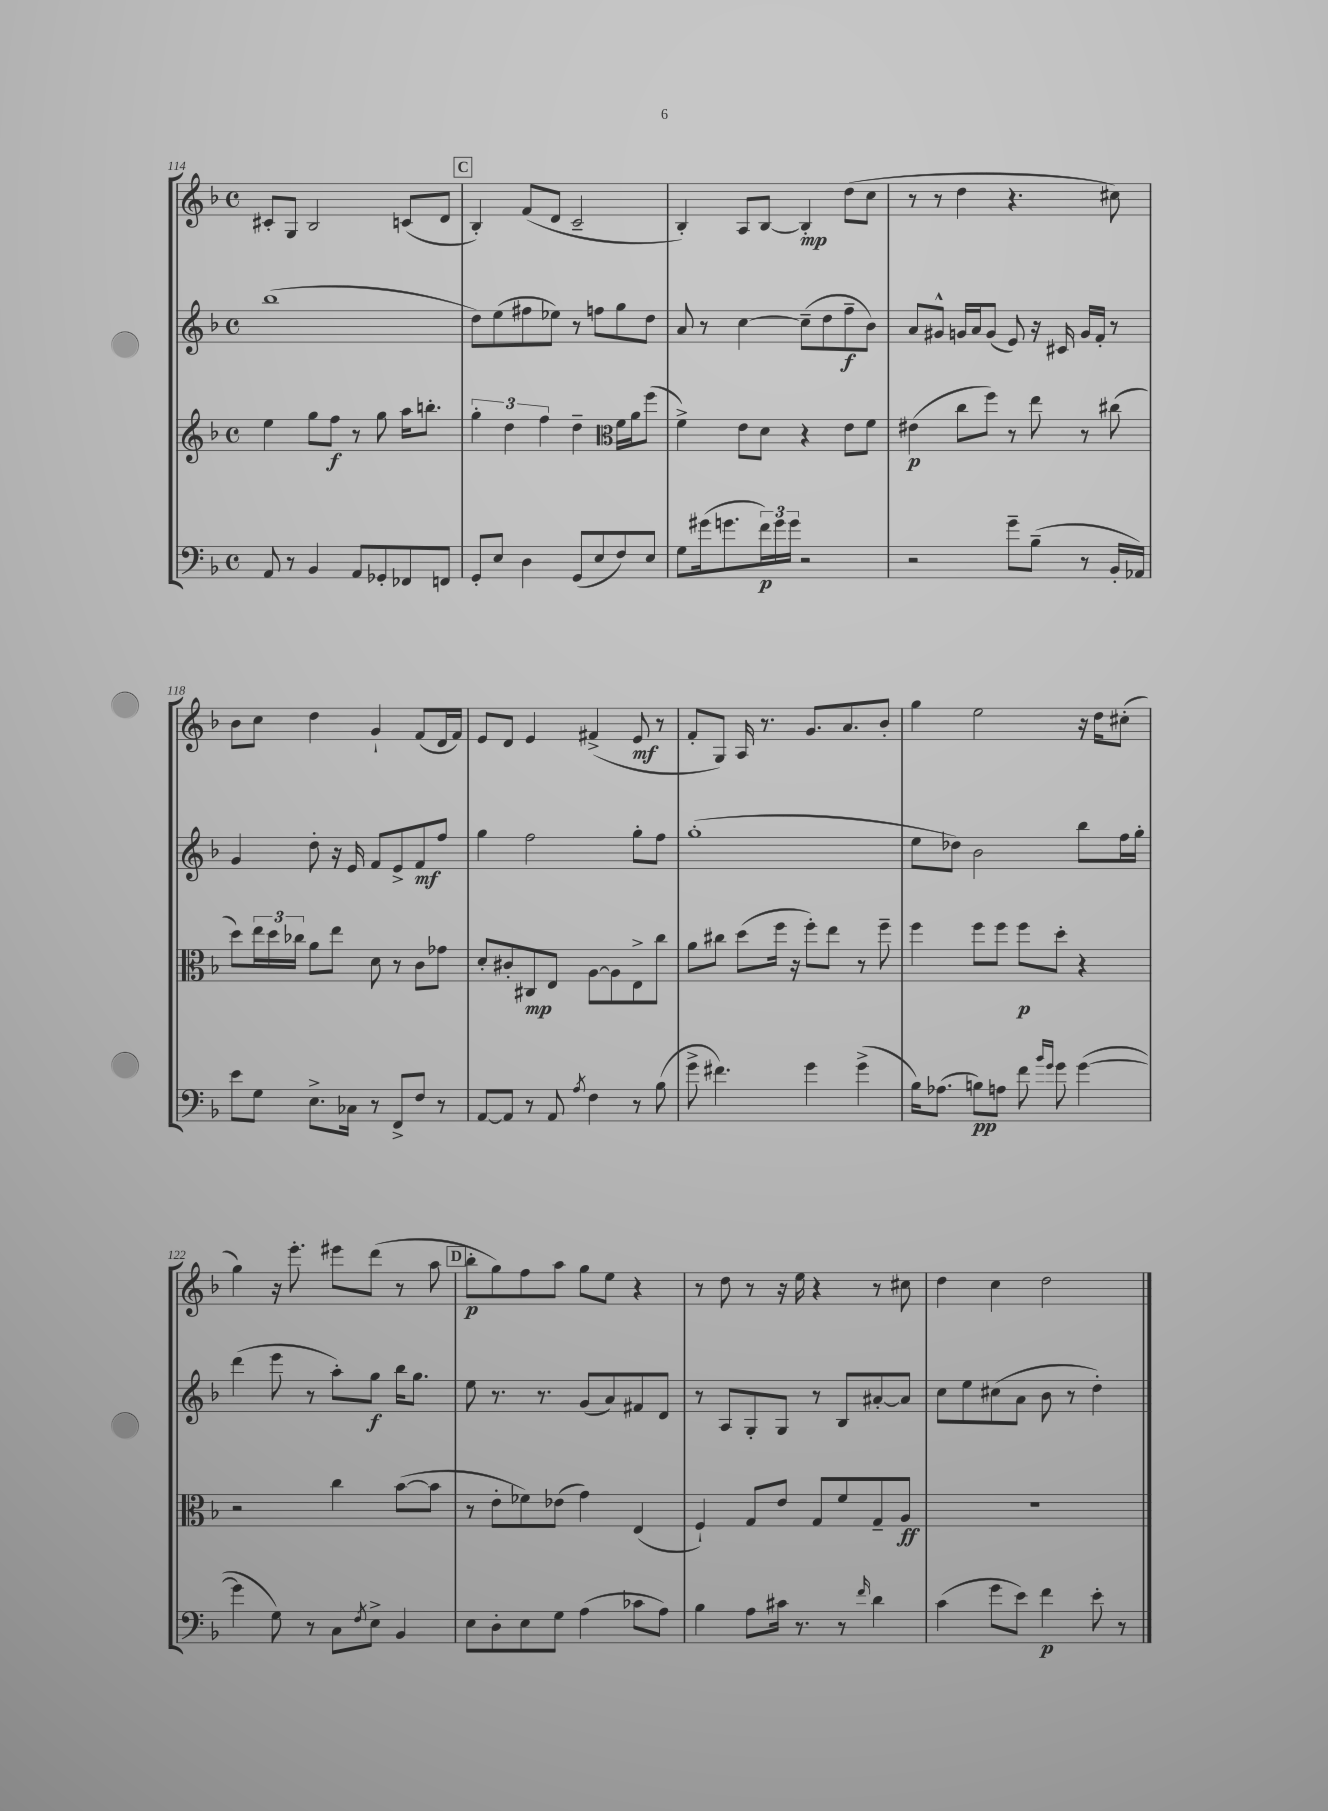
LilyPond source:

<<
\new StaffGroup <<
\new Staff = "s0" {
    \clef treble \key f \major \defaultTimeSignature \time 4/4
    cis'8-. g8 bes2 c'8( d'8 |
    \mark \markup { \box "C" } bes4-.) f'8( d'8 c'2-- |
    bes4-.) a8 bes8~ bes4-.\mp d''8( c''8 |
    r8 r8 d''4 r4. cis''8) |
    bes'8 c''8 d''4 g'4-! f'8( d'16 f'16) |
    e'8 d'8 e'4 fis'4->( e'8\mf r8 |
    f'8-. g8) a16 r8. g'8. a'8. bes'8-. |
    g''4 e''2 r16 d''16 cis''8-.( |
    g''4) r16 e'''8.-. eis'''8 d'''8( r8 a''8 |
    \mark \markup { \box "D" } bes''8-.\p g''8) f''8 a''8 g''8 e''8 r4 |
    r8 d''8 r8 r16 e''16 r4 r8 cis''8 |
    d''4 c''4 d''2 \bar "|." |
}
\new Staff = "s1" {
    \clef treble \key f \major \defaultTimeSignature \time 4/4
    bes''1( |
    \mark \markup { \box "C" } d''8) e''8( fis''8 ees''8) r8 f''8 g''8 d''8 |
    a'8 r8 c''4~ c''8--( d''8 f''8--\f bes'8) |
    a'8 gis'8-^ g'16 a'16 g'8( e'8) r16 cis'16 g'16 f'16-. r8 |
    g'4 d''8-. r16 e'16 f'8 e'8-> f'8\mf f''8 |
    g''4 f''2 g''8-. f''8 |
    g''1-.( |
    e''8 des''8) bes'2 bes''8 f''16 g''16-. |
    d'''4( e'''8 r8 a''8-.) g''8\f bes''16 g''8. |
    \mark \markup { \box "D" } e''8 r8. r8. g'8( a'8) fis'8 d'8 |
    r8 a8 g8-. g8 r8 bes8 ais'8~-. ais'8 |
    c''8 e''8 cis''8( a'8 bes'8 r8 d''4-.) \bar "|." |
}
\new Staff = "s2" {
    \clef treble \key f \major \defaultTimeSignature \time 4/4
    e''4 g''8 f''8\f r8 g''8 a''16 b''8.-. |
    \mark \markup { \box "C" } \tuplet 3/2 { g''4-. d''4 f''4 } d''4-- \clef alto f'16 a'16 f''8( |
    f'4->) e'8 d'8 r4 e'8 f'8 |
    eis'4\p( c''8 f''8) r8 e''8 r8 cis''8( |
    d''8) \tuplet 3/2 { e''16 d''16 ces''16 } a'8 e''8 d'8 r8 c'8 ges'8 |
    d'8-. cis'8-. cis8\mp e8 a8~ a8 e8-> c''8 |
    a'8 cis''8 d''8( f''16 r16 f''8-.) e''8 r8 f''8-- |
    f''4 f''8 f''8 f''8\p d''8-. r4 |
    r2 c''4 bes'8~( bes'8 |
    \mark \markup { \box "D" } r8 e'8-. fes'8) ees'8( g'4) e4( |
    f4-!) g8 e'8 g8 f'8 g8-- a8\ff |
    R1 \bar "|." |
}
\new Staff = "s3" {
    \clef bass \key f \major \defaultTimeSignature \time 4/4
    a,8 r8 bes,4 a,8 ges,8-. fes,8 f,8 |
    \mark \markup { \box "C" } g,8-. e8 d4 g,8( e8 f8) e8 |
    g8 gis'16( g'8. \tuplet 3/2 { f'16\p) g'16 g'16 } r2 |
    r2 g'8-- bes8--( r8 bes,16-. aes,16) |
    e'8 g8 e8.-> ces16 r8 f,8-> f8 r8 |
    a,8~ a,8 r8 a,8 \acciaccatura { a8 } f4 r8 bes8( |
    g'8-> fis'4.) g'4 g'4->( |
    bes16) aes8.( b8\pp) a8 f'8 \grace { bes'16 g'16 } g'8 g'4~( |
    g'4 g8) r8 c8 \acciaccatura { f8 } e8-> bes,4 |
    \mark \markup { \box "D" } e8 d8-. e8 g8 a4( ces'8 a8) |
    bes4 a8 cis'16 r8. r8 \grace { f'16 } d'4 |
    c'4( g'8 e'8) f'4\p e'8-. r8 \bar "|." |
}
>>
>>
\layout { \context { \Score currentBarNumber = #114 } }
